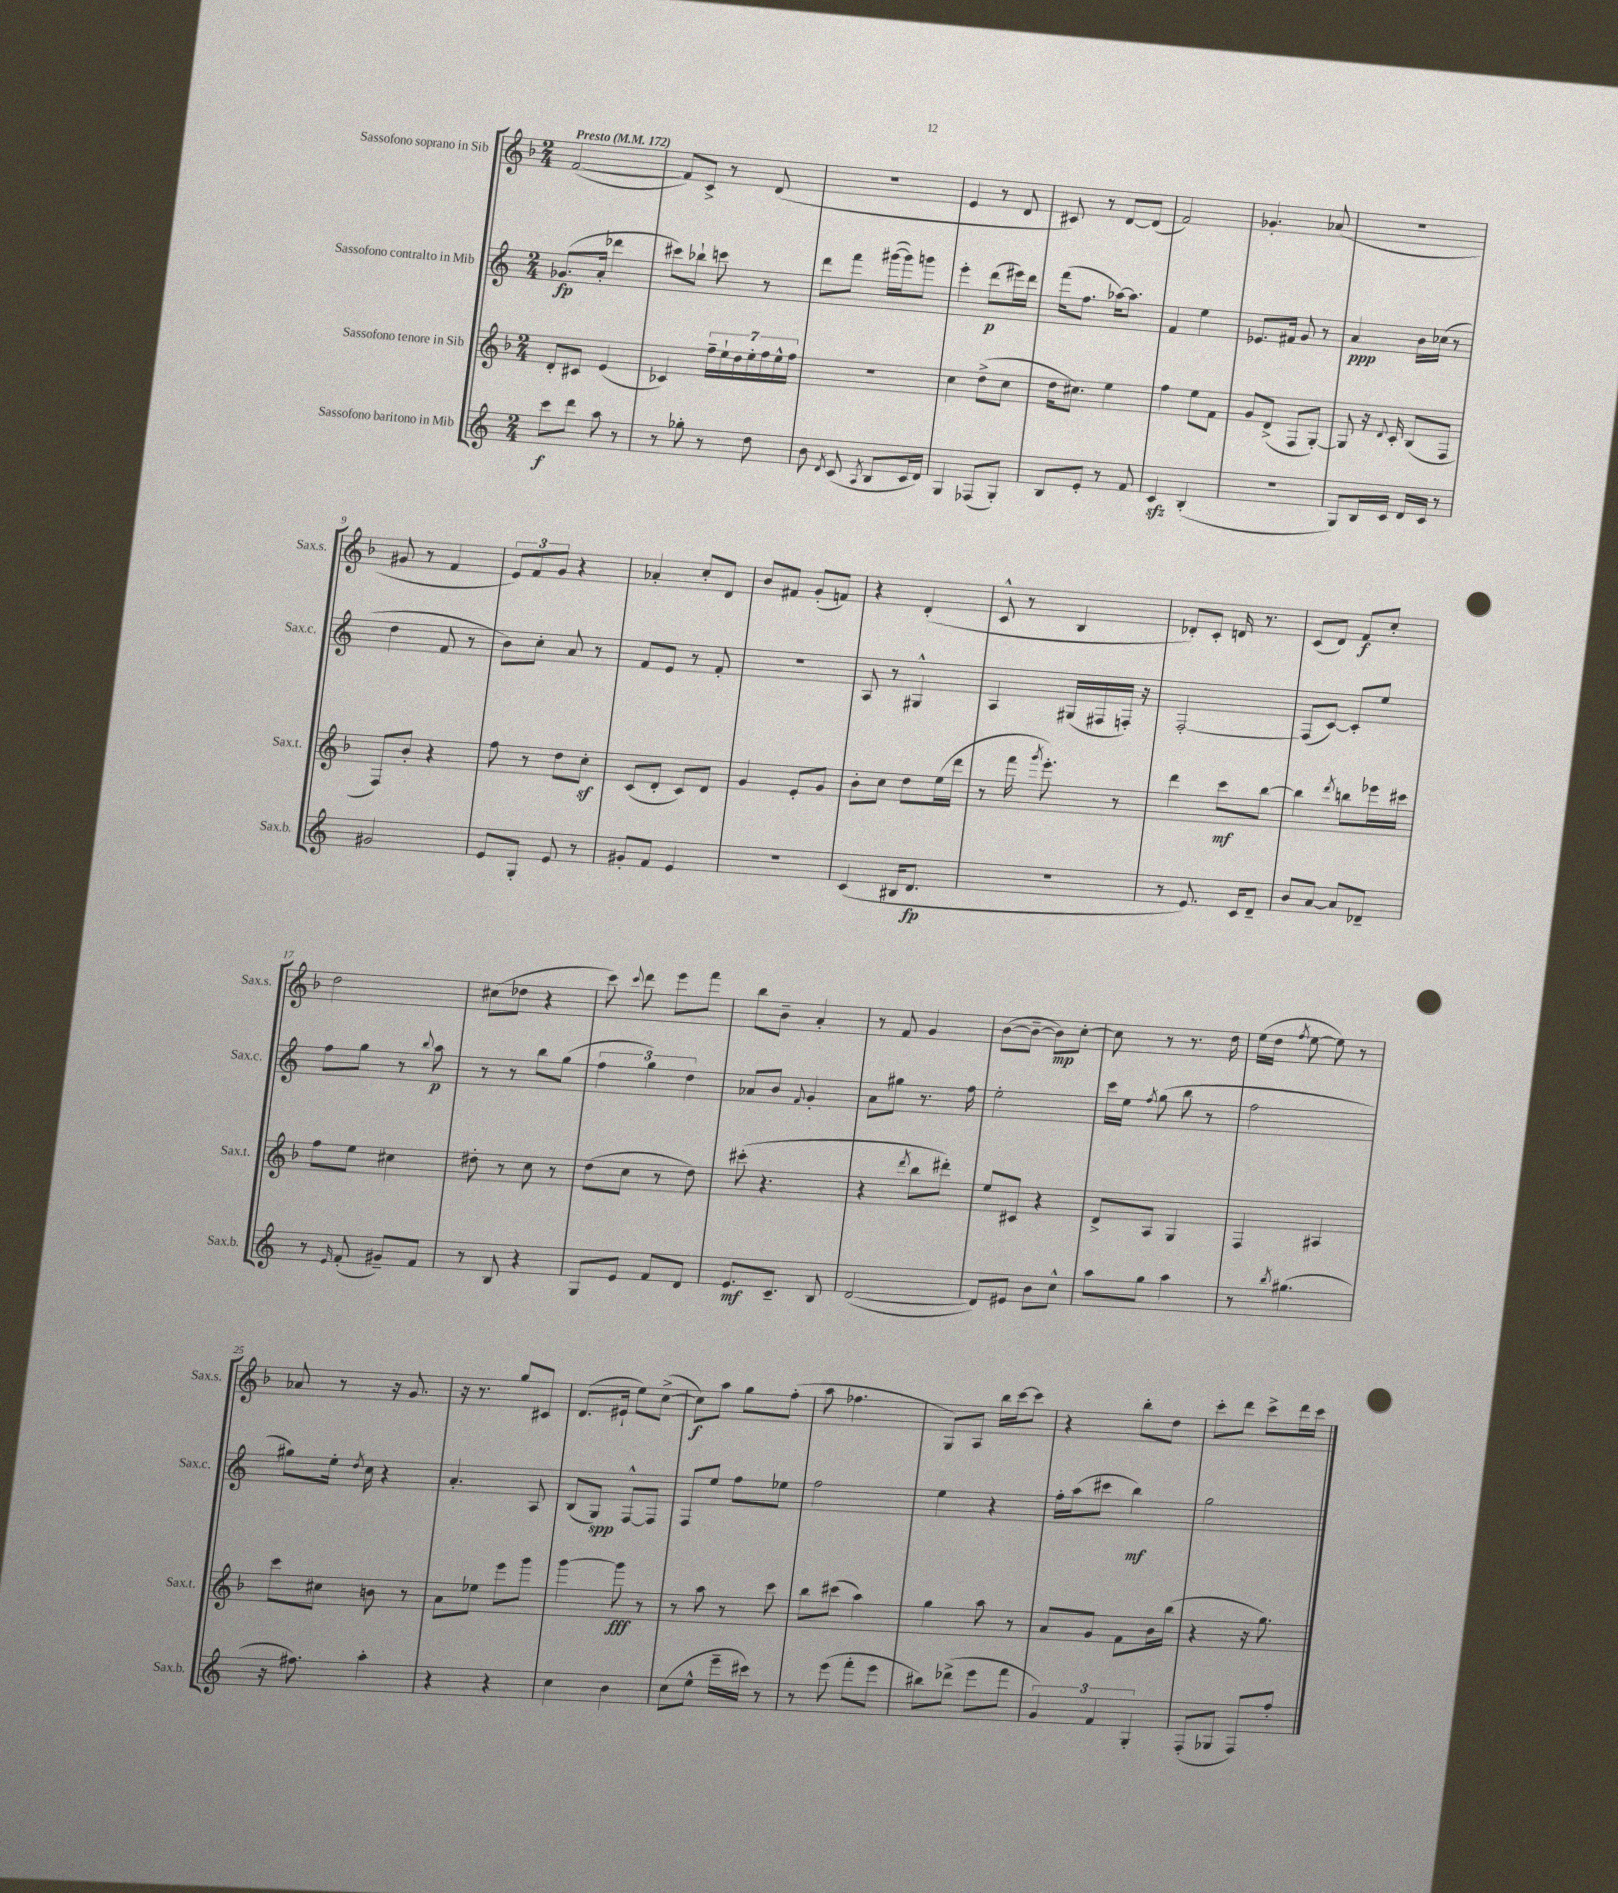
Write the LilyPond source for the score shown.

<<
\new StaffGroup <<
\new Staff = "s0" \with { instrumentName = "Sassofono soprano in Sib" shortInstrumentName = "Sax.s." } {
    \clef treble \key f \major \numericTimeSignature \time 2/4 \tempo "Presto" 4 = 172
    \autoBeamOff f'2~( |
    f'8[) c'8]-> r8 d'8( |
    r2 |
    e'4 r8 d'8 |
    cis'8) r8 d'8[~ d'8]( |
    f'2) |
    ges'4.-. aes'8( |
    R2 |
    gis'8 r8 f'4 |
    \tuplet 3/2 { e'8[) f'8 g'8] } r4 |
    aes'4-. c''8[-. d'8] |
    bes'8[ fis'8] g'8[-.( f'8]) |
    r4 d'4-.( |
    c'8-^ r8 bes4 |
    des'8[-.) c'8]-. d'16 r8. |
    c'8[( d'8]) f'8[\f c''8]-. |
    d''2 |
    cis''8[( des''8] r4 |
    c'''8) \appoggiatura { c'''8 } d'''8 e'''8[ f'''8] |
    bes''8[ bes'8]-- a'4-. |
    r8 f'8 g'4 |
    bes'8[~( bes'8]~-- bes'8[\mp) c''8]~-. |
    c''8 r8 r8. d''16 |
    e''16[( d''16] \acciaccatura { f''8 } e''8~ e''8) r8 |
    aes'8 r8 r16 g'8. |
    r16 r8. g''8[ cis'8] |
    d'8.[( eis'16]-! e''8[) c''8]~->( |
    c''8[\f) a''8] g''8[ f''8]-.( |
    a''8 fes''4. |
    g8[) a8] bes''16[ c'''16~ c'''8] |
    r4 bes''8[-. d''8] |
    c'''8[-. d'''8] c'''8[-> d'''16 c'''16] \bar "|." |
}
\new Staff = "s1" \with { instrumentName = "Sassofono contralto in Mib" shortInstrumentName = "Sax.c." } {
    \clef treble \key c \major \numericTimeSignature \time 2/4
    \autoBeamOff ges'8.[\fp( a'16]-. des'''4 |
    cis'''8[) bes''8]-! c'''8 r8 |
    d'''8[ f'''8] gis'''16[~( gis'''16) g'''8] |
    e'''4-. d'''8[\p( eis'''16) d'''16] |
    f'''16[( f''8.] aes''16[~) aes''8.] |
    f'4 e''4 |
    ees'8.[ fis'16] g'8 r8 |
    a'4\ppp b'16[ ces''16]( r8 |
    d''4 f'8 r8 |
    b'8[) c''8]-. a'8 r8 |
    f'8[ e'8] r8 f'8-. |
    R2 |
    a8 r8 gis4-^ |
    a4 gis16[( fis16 f16]-.) r16 |
    f2~-. |
    f8[( c'8]~) c'8[-. e''8] |
    f''8[ g''8] r8 \appoggiatura { b''8 } a''8\p |
    r8 r8 b''8[ g''8]( |
    \tuplet 3/2 { f''4 g''4) d''4 } |
    aes'8[ b'8] \appoggiatura { f'8 } g'4-. |
    a'8[ gis''8] r8. f''16 |
    e''2-. |
    c'''16[ e''16] \acciaccatura { f''8 } g''8( b''8 r8 |
    f''2 |
    gis''8[) e''16]-. \acciaccatura { d''8 } c''16 r4 |
    a'4.-. a8 |
    b8[( g8]\spp) f8[~-^ f8] |
    f8[ e''8] f''8[ ees''8] |
    f''2 |
    e''4 r4 |
    f''16[-. a''16( cis'''8] b''4\mf) |
    g''2 \bar "|." |
}
\new Staff = "s2" \with { instrumentName = "Sassofono tenore in Sib" shortInstrumentName = "Sax.t." } {
    \clef treble \key f \major \numericTimeSignature \time 2/4
    \autoBeamOff d'8[-. cis'8] e'4( |
    ces'4) \tuplet 7/4 { f''16[-- e''16-! d''16 e''16-. f''16 e''16-^ f''16] } |
    r2 |
    c''4 d''8[->( c''8] |
    d''16[ cis''8.]) e''4 |
    f''4 e''8[ f'8] |
    g'8[ d'8]->( f8[ g8]~-.) |
    g8 r16 \appoggiatura { d'8 } c'16-. bes8[( f8] |
    f8[) bes'8]-. r4 |
    f''8 r8 d''8[ c''8]-.\sf |
    c'8[( d'8]-. c'8[) d'8] |
    g'4 e'8[-. g'8] |
    bes'8[-. c''8] d''8[ e''16( d'''16] |
    r8 f'''16 \acciaccatura { g'''8 } e'''8.-.) r8 |
    d'''4 c'''8[\mf bes''8]~ |
    bes''4 \acciaccatura { d'''8 } b''8[ ees'''16 cis'''16] |
    f''8[ e''8] cis''4 |
    dis''8-. r8 c''8 r8 |
    d''8[( c''8] r8 d''8) |
    cis'''8-.( r4. |
    r4 \acciaccatura { d'''8 } bes''8[ dis'''8]-.) |
    e''8[ cis'8] r4 |
    d'8[-> a8] g4 |
    f4 ais4 |
    c'''8[ cis''8] b'8 r8 |
    a'8[ ees''8] e'''8[ g'''8] |
    g'''4~ g'''8\fff r8 |
    r8 a''8 r8 c'''8 |
    bes''8[ cis'''8]( a''4) |
    g''4 a''8 r8 |
    a'8[ g'8] f'8[ bes'16 bes''16]( |
    r4 r16 g''8.) \bar "|." |
}
\new Staff = "s3" \with { instrumentName = "Sassofono baritono in Mib" shortInstrumentName = "Sax.b." } {
    \clef treble \key c \major \numericTimeSignature \time 2/4
    \autoBeamOff c'''8[\f d'''8] a''8 r8 |
    r8 ges''8-. r8 d''8 |
    b'8 \acciaccatura { d'8 } c'8( \acciaccatura { a8 } b8[ c'16 d'16]) |
    g4 fes8[( g8]-.) |
    b8[ e'8]-. r8 f'8 |
    c'4\sfz b4-.( |
    R2 |
    g8[) b16 c'16] d'16[ c'16] r8 |
    gis'2 |
    e'8[ g8]-. e'8 r8 |
    gis'8[-. f'8] e'4 |
    r2 |
    c'4( bis16[ d'8.]\fp |
    R2 |
    r8 e'8.) c'16[ d'8]-- |
    b'8[ a'8]~ a'8[ des'8]-- |
    r8 \grace { e'16 } f'8-.( gis'8[--) f'8] |
    r8 b8 r4 |
    g8[ e'8] f'8[ d'8] |
    e'8.[\mf c'8.]-- b8 |
    d'2~( |
    d'8[) eis'8] b'8[ c''8]-^ |
    a''8[ g''8] a''4 |
    r8 \acciaccatura { b''8 } gis''4.( |
    r16 fis''8.) a''4-. |
    r4 r4 |
    c''4 b'4 |
    c''8[( e''8]-^ e'''16[-- cis'''16]) r8 |
    r8 e'''8( f'''8[-. e'''8] |
    bis''8[) des'''8]->( e'''8[ f'''8] |
    \tuplet 3/2 { g'4) f'4 g4-. } |
    f8[-.( ges8] f8[) f''8]-. \bar "|." |
}
>>
>>
